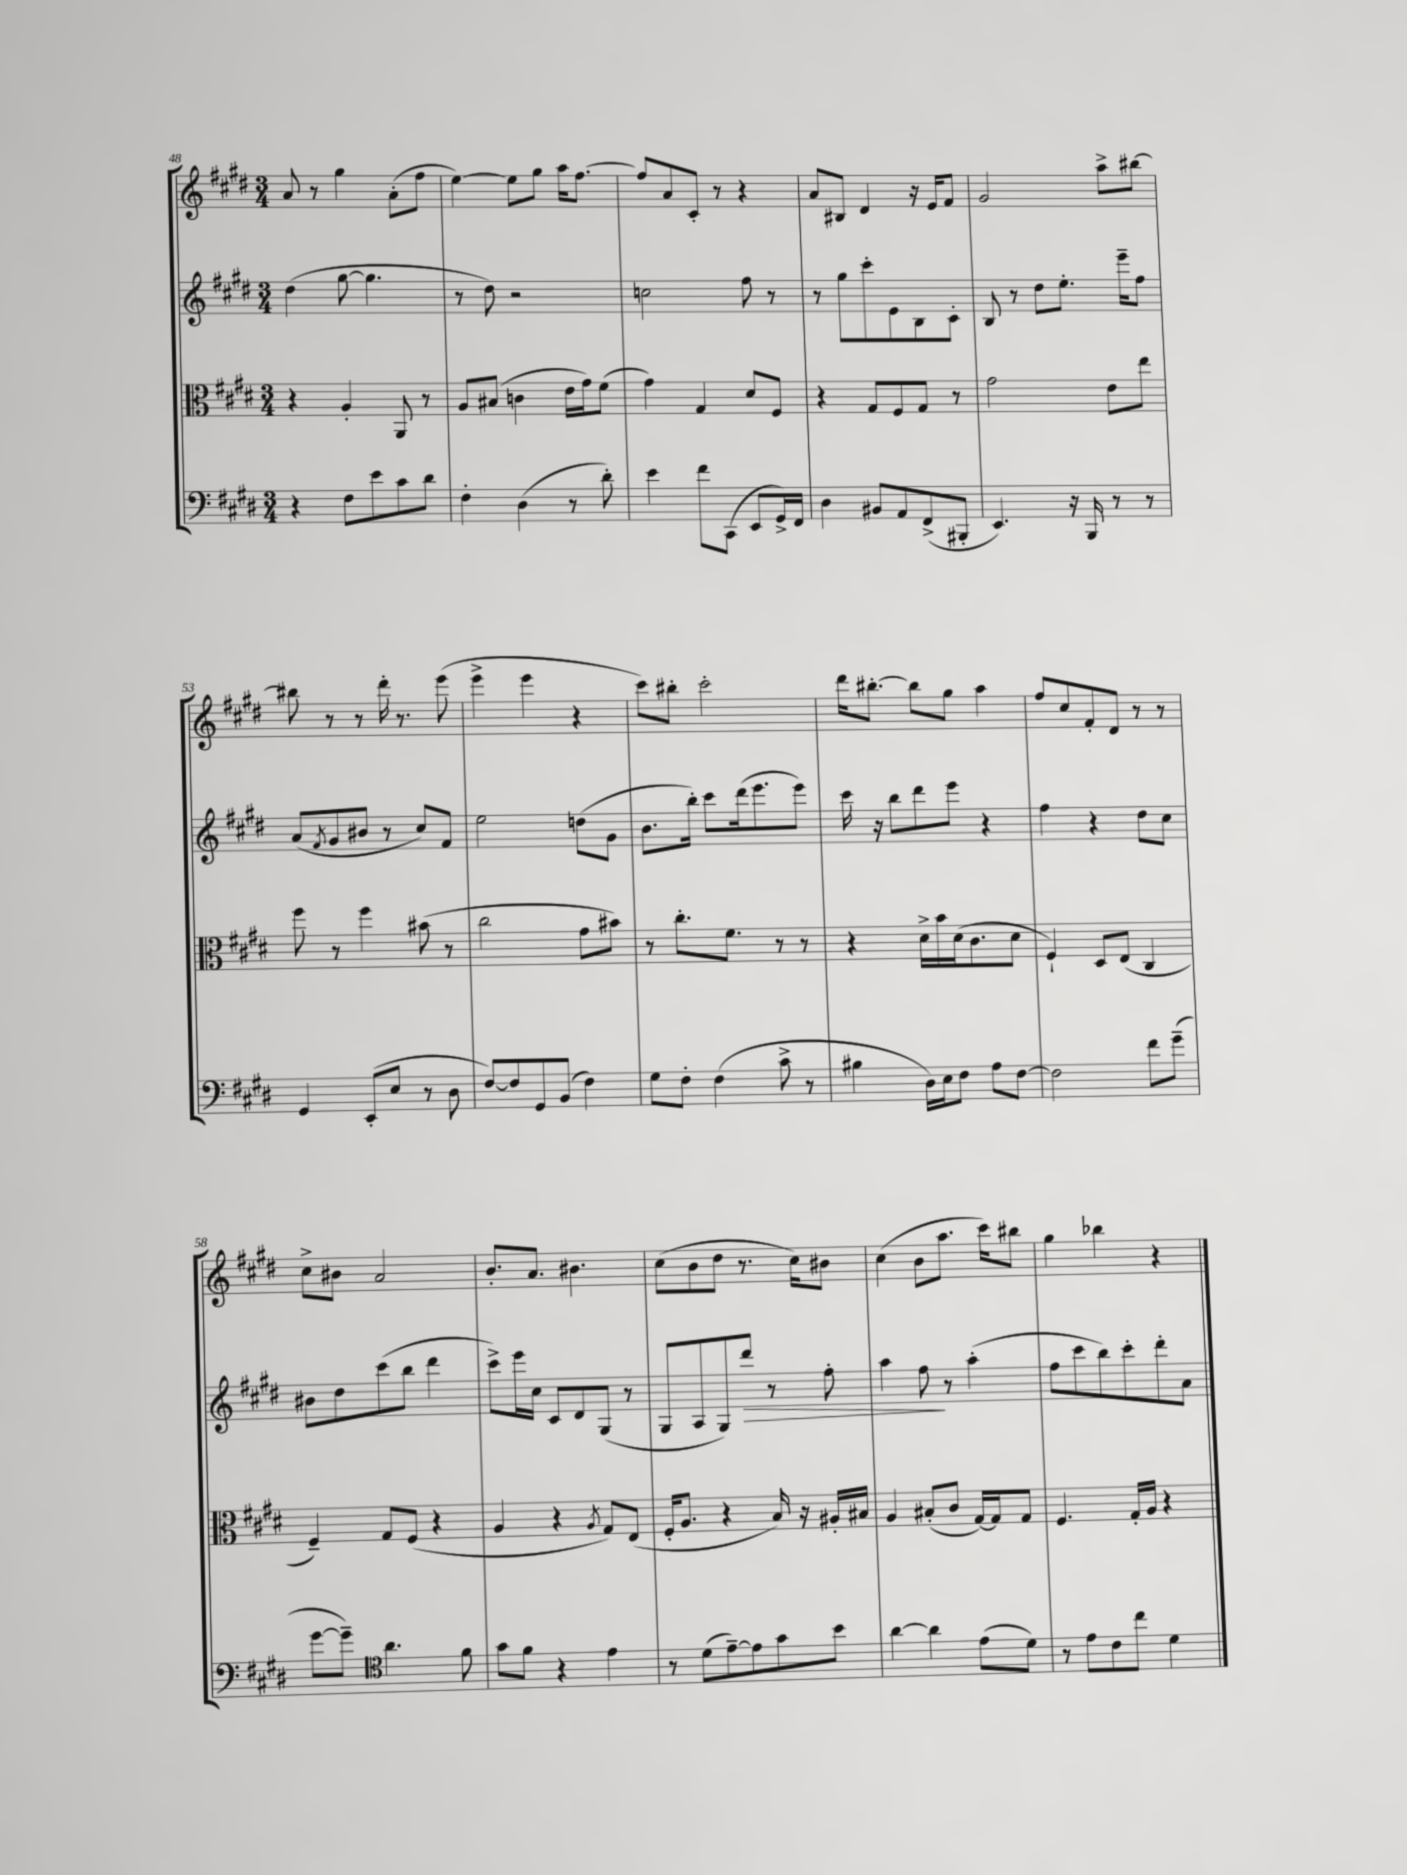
<<
\new StaffGroup <<
\new Staff = "s0" {
    \clef treble \key e \major \numericTimeSignature \time 3/4
    a'8 r8 gis''4 a'8-.( fis''8 |
    e''4~) e''8 gis''8 a''16 fis''8.~ |
    fis''8 a'8 cis'8-. r8 r4 |
    a'8 bis8 dis'4 r16 e'16 fis'8 |
    gis'2 a''8-> bis''8~ |
    bis''8 r8 r8 dis'''16-. r8. e'''8( |
    e'''4-> e'''4 r4 |
    cis'''8) bis''8-. cis'''2-. |
    dis'''16 bis''8.~-. bis''8 gis''8 a''4 |
    fis''8 cis''8 fis'8-. dis'8 r8 r8 |
    cis''8-> bis'8 a'2 |
    b'8.-. a'8. bis'4. |
    cis''8( b'8 dis''8 r8. cis''16) bis'8 |
    cis''4( b'8 a''8. cis'''16) bis''8 |
    gis''4 bes''4 r4 \bar "|." |
}
\new Staff = "s1" {
    \clef treble \key e \major \numericTimeSignature \time 3/4
    dis''4( gis''8~ gis''4. |
    r8 dis''8) r2 |
    c''2 fis''8 r8 |
    r8 gis''8 cis'''8-. e'8 b8 cis'8-. |
    b8 r8 dis''8 e''8.-. e'''16-- fis''8 |
    a'8( \acciaccatura { fis'8 } gis'8 bis'8 r8 cis''8) fis'8 |
    e''2 d''8( gis'8 |
    b'8. b''16-.) cis'''8 dis'''16( e'''8. e'''8) |
    cis'''16 r16 b''8 dis'''8 e'''8 r4 |
    fis''4 r4 dis''8 cis''8 |
    bis'8 dis''8 cis'''8( b''8 dis'''4 |
    cis'''8->) e'''16 cis''16 cis'8 dis'8 gis8( r8 |
    gis8 a8 gis8) dis'''8\> r8 fis''8-. |
    a''4 fis''8\! r8 a''4-.( |
    fis''8 cis'''8 b''8) cis'''8-. dis'''8-. a'8 \bar "|." |
}
\new Staff = "s2" {
    \clef alto \key e \major \numericTimeSignature \time 3/4
    r4 a4-. a,8 r8 |
    a8 bis8( c'4 e'16 gis'16) fis'8( |
    gis'4) gis4 dis'8 fis8 |
    r4 gis8 fis8 gis8 r8 |
    gis'2 e'8 e''8 |
    fis''8 r8 fis''4 bis'8( r8 |
    cis''2 gis'8 bis'8) |
    r8 cis''8.-. fis'8. r8 r8 |
    r4 dis'16-> b'16 dis'16( cis'8. dis'8 |
    fis4-!) dis8 e8( cis4 |
    fis4--) gis8 fis8( r4 |
    a4 r4 \acciaccatura { a8 } gis8) e8( |
    fis16-. a8. r4 b16) r16 ais16-. bis16 |
    a4 bis8-.( cis'8 gis16~) gis16 gis8 |
    fis4. gis16-. a16 r4 \bar "|." |
}
\new Staff = "s3" {
    \clef bass \key e \major \numericTimeSignature \time 3/4
    r4 fis8 e'8 cis'8 dis'8 |
    fis4-. dis4( r8 dis'8-.) |
    e'4 fis'8 cis,8( e,8 gis,16->) fis,16 |
    dis4 bis,8 a,8 fis,8->( bis,,8-. |
    e,4.) r16 b,,16 r8 r8 |
    gis,4 e,8-.( e8 r8 dis8 |
    fis8~) fis8 gis,8 b,8( fis4) |
    gis8 fis8-. fis4( cis'8-> r8 |
    bis4 dis16) e16 fis8 a8 fis8~ |
    fis2 fis'8 gis'8--( |
    gis'8~ gis'8--) \clef tenor a'4. fis'8 |
    gis'8 fis'8 r4 e'4 |
    r8 dis'8( e'8~--) e'8 gis'8 b'8 |
    a'4~ a'4 e'8( dis'8) |
    r8 e'8 cis'8 cis''8 dis'4 \bar "|." |
}
>>
>>
\layout { \context { \Score currentBarNumber = #48 } }
